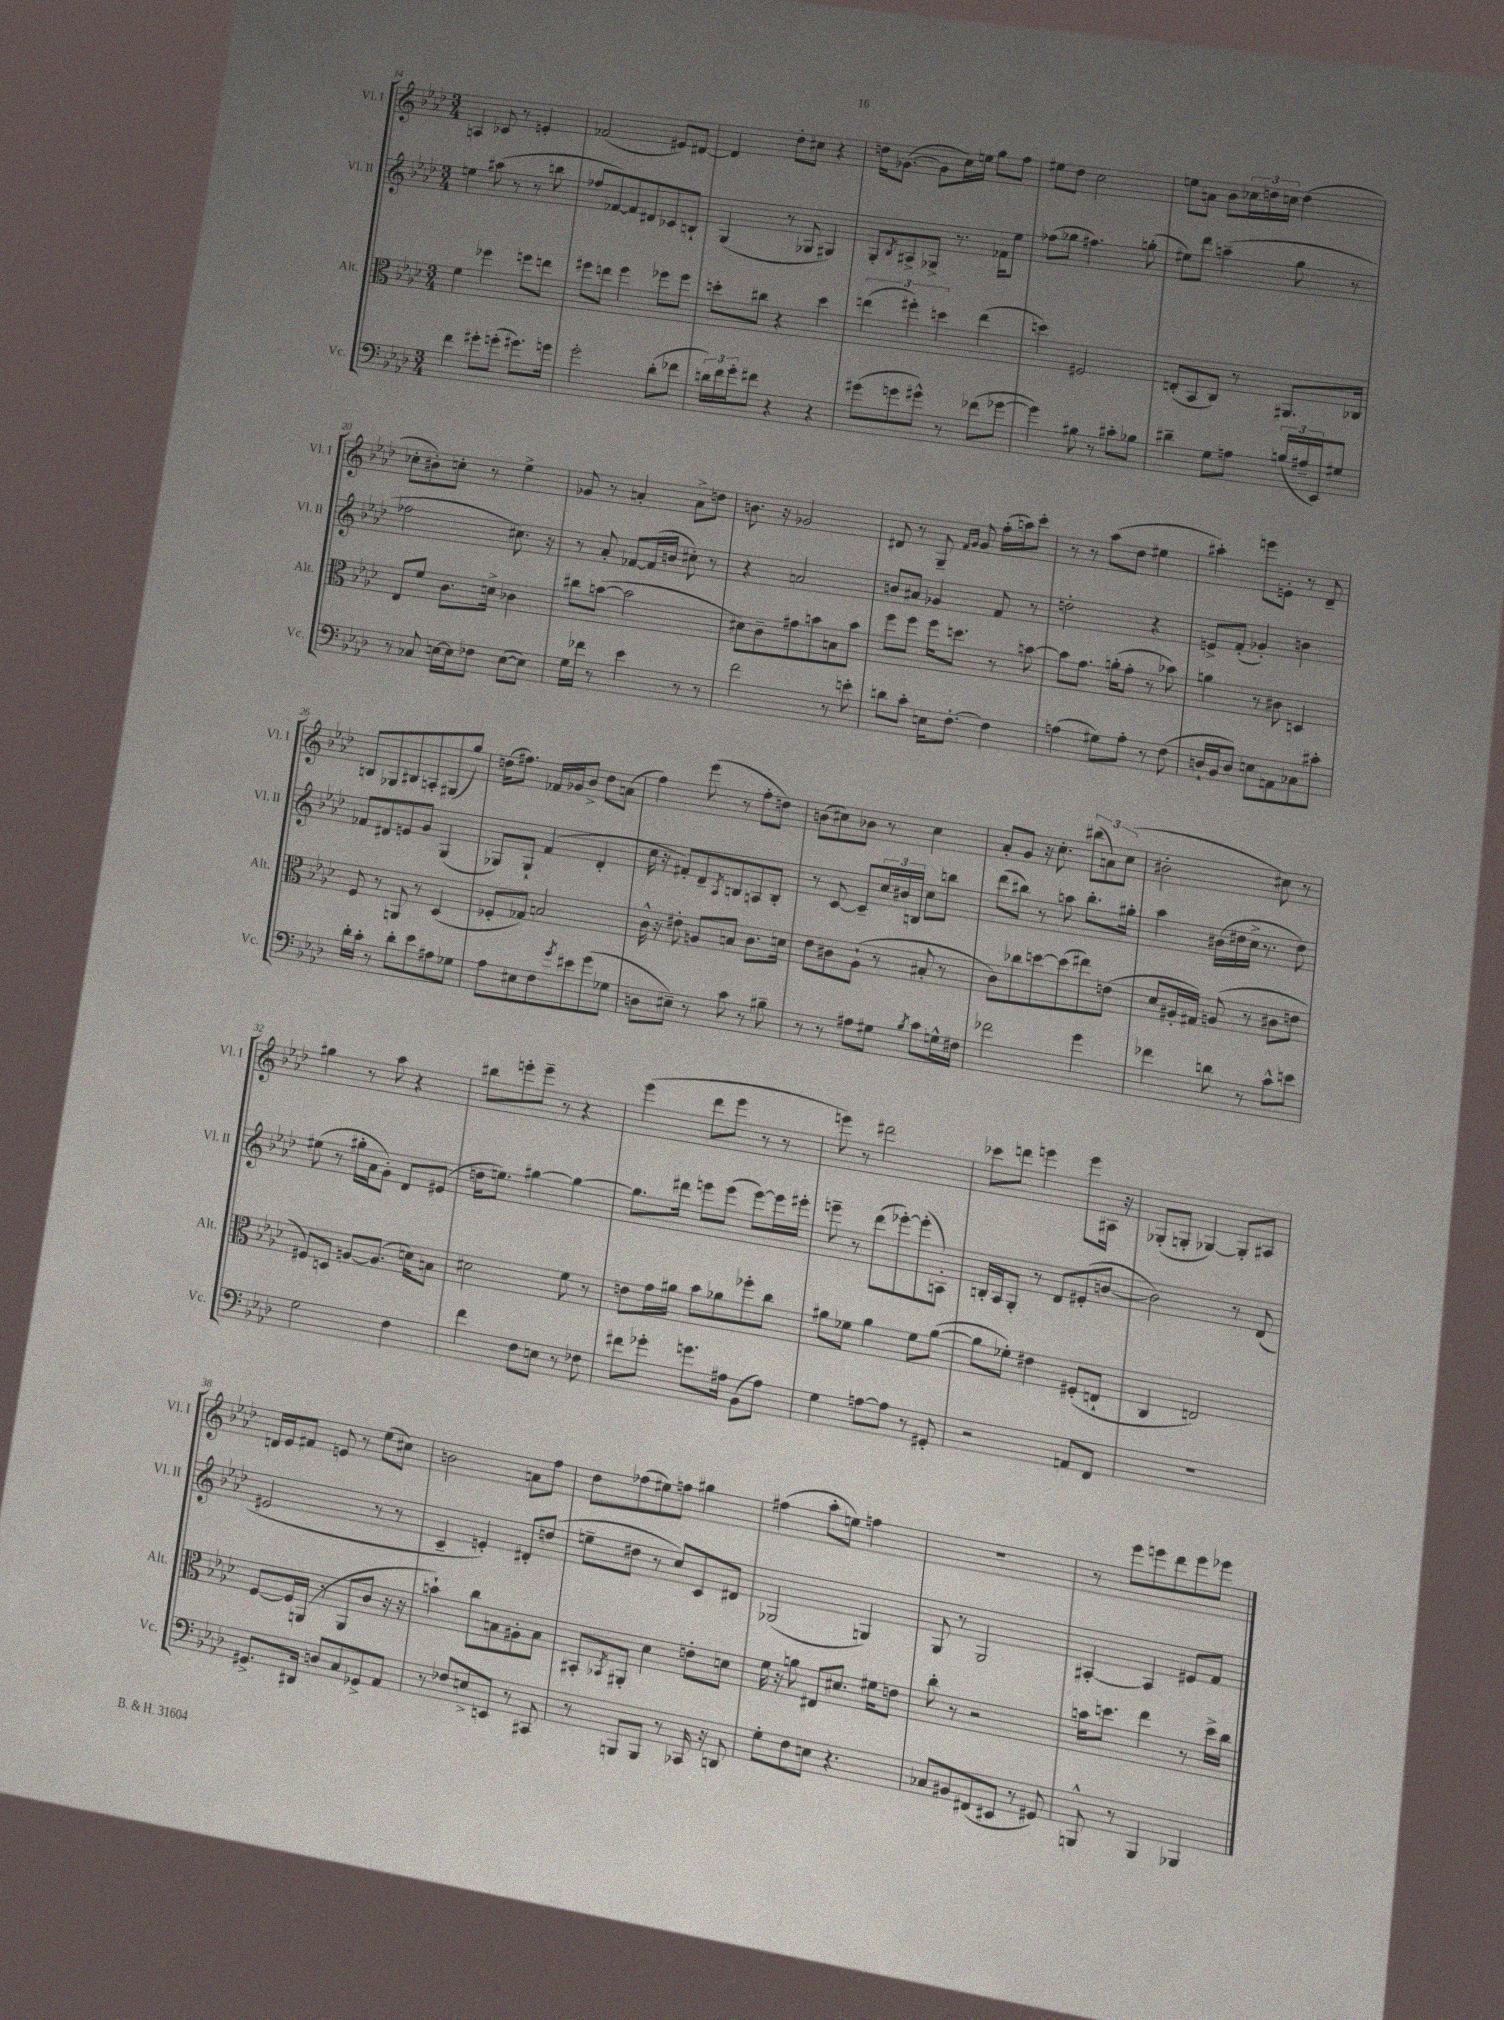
<<
\new StaffGroup <<
\new Staff = "s0" \with { instrumentName = "Vl. I" shortInstrumentName = "Vl. I" } {
    \clef treble \key aes \major \numericTimeSignature \time 3/4
    a4 ces'8 r8 e'4-. |
    fes'2( eis'8) dis'8~ |
    dis'4 des''8-. cis''8 r4 |
    d''16 ges'8.~( ges'8 c''16) e''16 g''8 f''8 |
    eis''8 des''8 c''2 |
    e''8 a'8 bes'8 \tuplet 3/2 { ces''16 d''16 c''16 } d''4( |
    ces''8-. bis'8-.) c''8-. r8 ees''4-> |
    ges'8 r8 a'4-. a'8-> d''8 |
    b'8. r16 ges'2 |
    dis'8 r8 g8-- \grace { f'16 g'16 } g'8 f''16-.( a''16) c'''8-. |
    r8 r8 aes''8( des''8 eis''4 |
    ais''4-.) e'''8 e'8-. r8 des'8-- |
    b8 ges8 bis8 a8-. gis8( g''8) |
    d''16( fis''8.) fes'16 ges'16 bes'8-> d''8 a'8( |
    f''4) ees'''8( r8 f''8-. d''8) |
    b'8( cis''8) bes'8 r8 cis''4 |
    aes'8-. g'8 r16 c''8.-. \tuplet 3/2 { bis''8( a'8) c''8( } |
    bis'2-. cis''8) r8 |
    gis''4 r8 aes''8 r4 |
    bis''8 e'''8-. e'''8-- r8 r4 |
    ees'''4( des'''8 ees'''8 r8 r8 |
    e'''8) r8 dis'''2 |
    ces'''8 d'''8 e'''4 e'''8 ais16 r16 |
    ges8-.( g8-. ges4~) ges8-. ais8 |
    d'16 ees'16 fis'8 e'8 r8 ees''8( cis''8) |
    b'2 a'8 f''8 |
    des''8 fes''8( eis''8) f''8 gis''4 |
    fis''4( aes''8-. e''8) f''4 |
    R2. |
    r8 ees'''8 e'''8 des'''8 e'''8 ees'''8 \bar "|." |
}
\new Staff = "s1" \with { instrumentName = "Vl. II" shortInstrumentName = "Vl. II" } {
    \clef treble \key aes \major \numericTimeSignature \time 3/4
    e''4 ais''8( r8 r8 b''8 |
    fes''8 fes'8~) fes'8 dis'8 ces'8 b8-! |
    g4( r8 ges8 gis4) |
    g8-. \acciaccatura { bes8 } ais8-> ges8-> r8. fes'16 ees''8 |
    fes''8( ges''8 fis''4.) g''8-.( |
    eis''8) des'''8 a''4--( g''8 r8 |
    fes''2 cis''8.) r16 |
    r8 aes'8-. fes'8~ fes'16( b'16 cis''8-.) r8 |
    r4 a'2 |
    b'8 ais'8 ges'4 f'8 r8 |
    d''2-. r4 |
    e'8-> f'8-.( ges'4-.) b'4 |
    fes'8 dis'8 e'8 g'8 g4( |
    ges8) ges8-! f'4( des'4-. |
    c''16 r16 fis'8-.) des'8-- \acciaccatura { aes8 } b8 a8 b8-. |
    r8 c'8~ c'8-- \tuplet 3/2 { c''16 bis'16 b16 } c''8 b''8 |
    des'''8( bis''8) r8 a''8 bis''8.-. gis''16-. |
    aes''4 bis'16( dis''16 c''16-> r8. dis''8) |
    eis''8( r8 gis''16-. aes'16 g'8-.) des'8 eis'8( |
    d''16 e''8.) gis''4~ gis''4~ |
    gis''8. dis'''16 e'''8 e'''8( e'''8~) e'''16 eis'''16-. |
    e'''8-- r8 des'''8( ees'''8~-.) ees'''8-.( a8-.) |
    b16-. aes16 g8-. r8 des'8 eis'8-.( b'8~ |
    b'2) r8 des'8( |
    eis'2 r8 r8 |
    c'4-- e'4-.) dis'8-. d''8( |
    e''8-- dis''8 r8 c''8) c'8 dis'8 |
    ges2( g4) |
    g8 r8 g2 |
    ais4~-. ais4 eis'8 f'8 \bar "|." |
}
\new Staff = "s2" \with { instrumentName = "Alt." shortInstrumentName = "Alt." } {
    \clef alto \key aes \major \numericTimeSignature \time 3/4
    f'4 fes''4 f''8 e''8 |
    fis''8 e''8 fis''4 fes''8 fes''8 |
    d''8-. cis''8 r4 d''4 |
    \tuplet 3/2 { e''4( fis''4-.) d''4 } e''4( |
    d''4) fis2 |
    e8-.( bes,8 c8) r8 ais,8. ces16 |
    ees8 f'8 c'8. d'16-> ces'4 |
    cis''8 b'8~( b'2 |
    dis'8) c'8-- gis'8 b'8 b8 b'8 |
    f''8 f''8 f''16 d''8. r8 b'8~ |
    b'8 g'8. a'16-.( g'8-. r8 bes'8) |
    a'4 r8 cis'8 d4 |
    f8 r8 a,8 r8 des4( |
    fes8-. ges8) b2 |
    c'16-^ r16 eis'8-. a8 b8 c'8. d'16 |
    ees'8 cis'8 aes8-!( r8 bis8-. r8 |
    c'8) ces''8 d''8~ d''8( eis''8) e'8( |
    des'8 ais16-. gis16) a8( r8 cis'8 e'8 |
    fis8) d8 a8~ a8.( d'16) b8 |
    dis'2 f'8 r8 |
    e'8 g'16 ais'16 bes'8 aes'8 fes''8-. c''8 |
    ais'8 fes'8 ais'4 fes'8 ais'8~( |
    ais'8 fes'8-.) eis'4 fis8-.( e8-! |
    c4 e2) |
    f8~ f16 a,16( r8 a,8 c'8 r16 r16 |
    b'4-!) c''8 b8 ais8-. b8 |
    bis,8-. \acciaccatura { bes,8 } ais,8-. des'4 e'8-. d'8 |
    f'16 r16 a'8 eis8 dis'8. fis'16 e'8 |
    c''8-. r8 r2 |
    b'16 d''8. ees''4 r8 d''16-> c''16 \bar "|." |
}
\new Staff = "s3" \with { instrumentName = "Vc." shortInstrumentName = "Vc." } {
    \clef bass \key aes \major \numericTimeSignature \time 3/4
    f'4 gis'8-. g'8-.( gis'8.) g'16 |
    g'2-. des'8-.( fes'8 |
    \tuplet 3/2 { d'16) f'16 g'16-. } fis'8 r4 r4 |
    gis'8( g'8 gis'8-^) r8 fes'8( ges'8~ |
    ges'4) bis8 r8 cis'8-. bes8 |
    dis'4-- g8 a8 \tuplet 3/2 { b16( ais16-- ees,16) } gis8 |
    r8 ces8 e16~ e16 fes8 e8~( e8) |
    g16 fes'16 r8 ees'4 r8 r8 |
    f'2 r8 e'8-. |
    d'8 c'8-. e16 f8.~-. f4 |
    a4( gis8) a8-. r8 f8( |
    d16-! bes,16 d8) e8 a,8 ces8 cis'8-. |
    des'16-. c'16-. r8 des'8-. ees'8 ais8 ges8 |
    aes8 eis8 f8 \acciaccatura { g'8 } eis'8 g'8( ges8 |
    d8 eis8--) r8 c'8 r8 bis8-- |
    r8 r8 ais8 gis8 \acciaccatura { bes8 } c'8 g16-^ fis16 |
    fes'2 g'4 |
    fes'4 d'8 r8 c'8-^ e'8 |
    g2 f4 |
    f'4 f8 e8 r8 fes8 |
    fis'8 ges'8-. g'8. ais16 bes,8( ais8) |
    g4 a8~ a8 r8 gis,8-. |
    r2 a,8 f,8 |
    R2. |
    gis,8.-> dis,16 d8 c8 ges,8-> aes,8 |
    r8 fes8 e8-> e,8 r8 cis,8 |
    r8 b,,8 b,,8 r8 ces,16 r16 d,8 |
    g8-. f8 e8 r4. |
    ces8 bis,8 fis,8( eis,8 r8 gis,8) |
    b,,8-^ r8 b,,4 bes,,4 \bar "|." |
}
>>
>>
\layout { \context { \Score currentBarNumber = #14 } }
